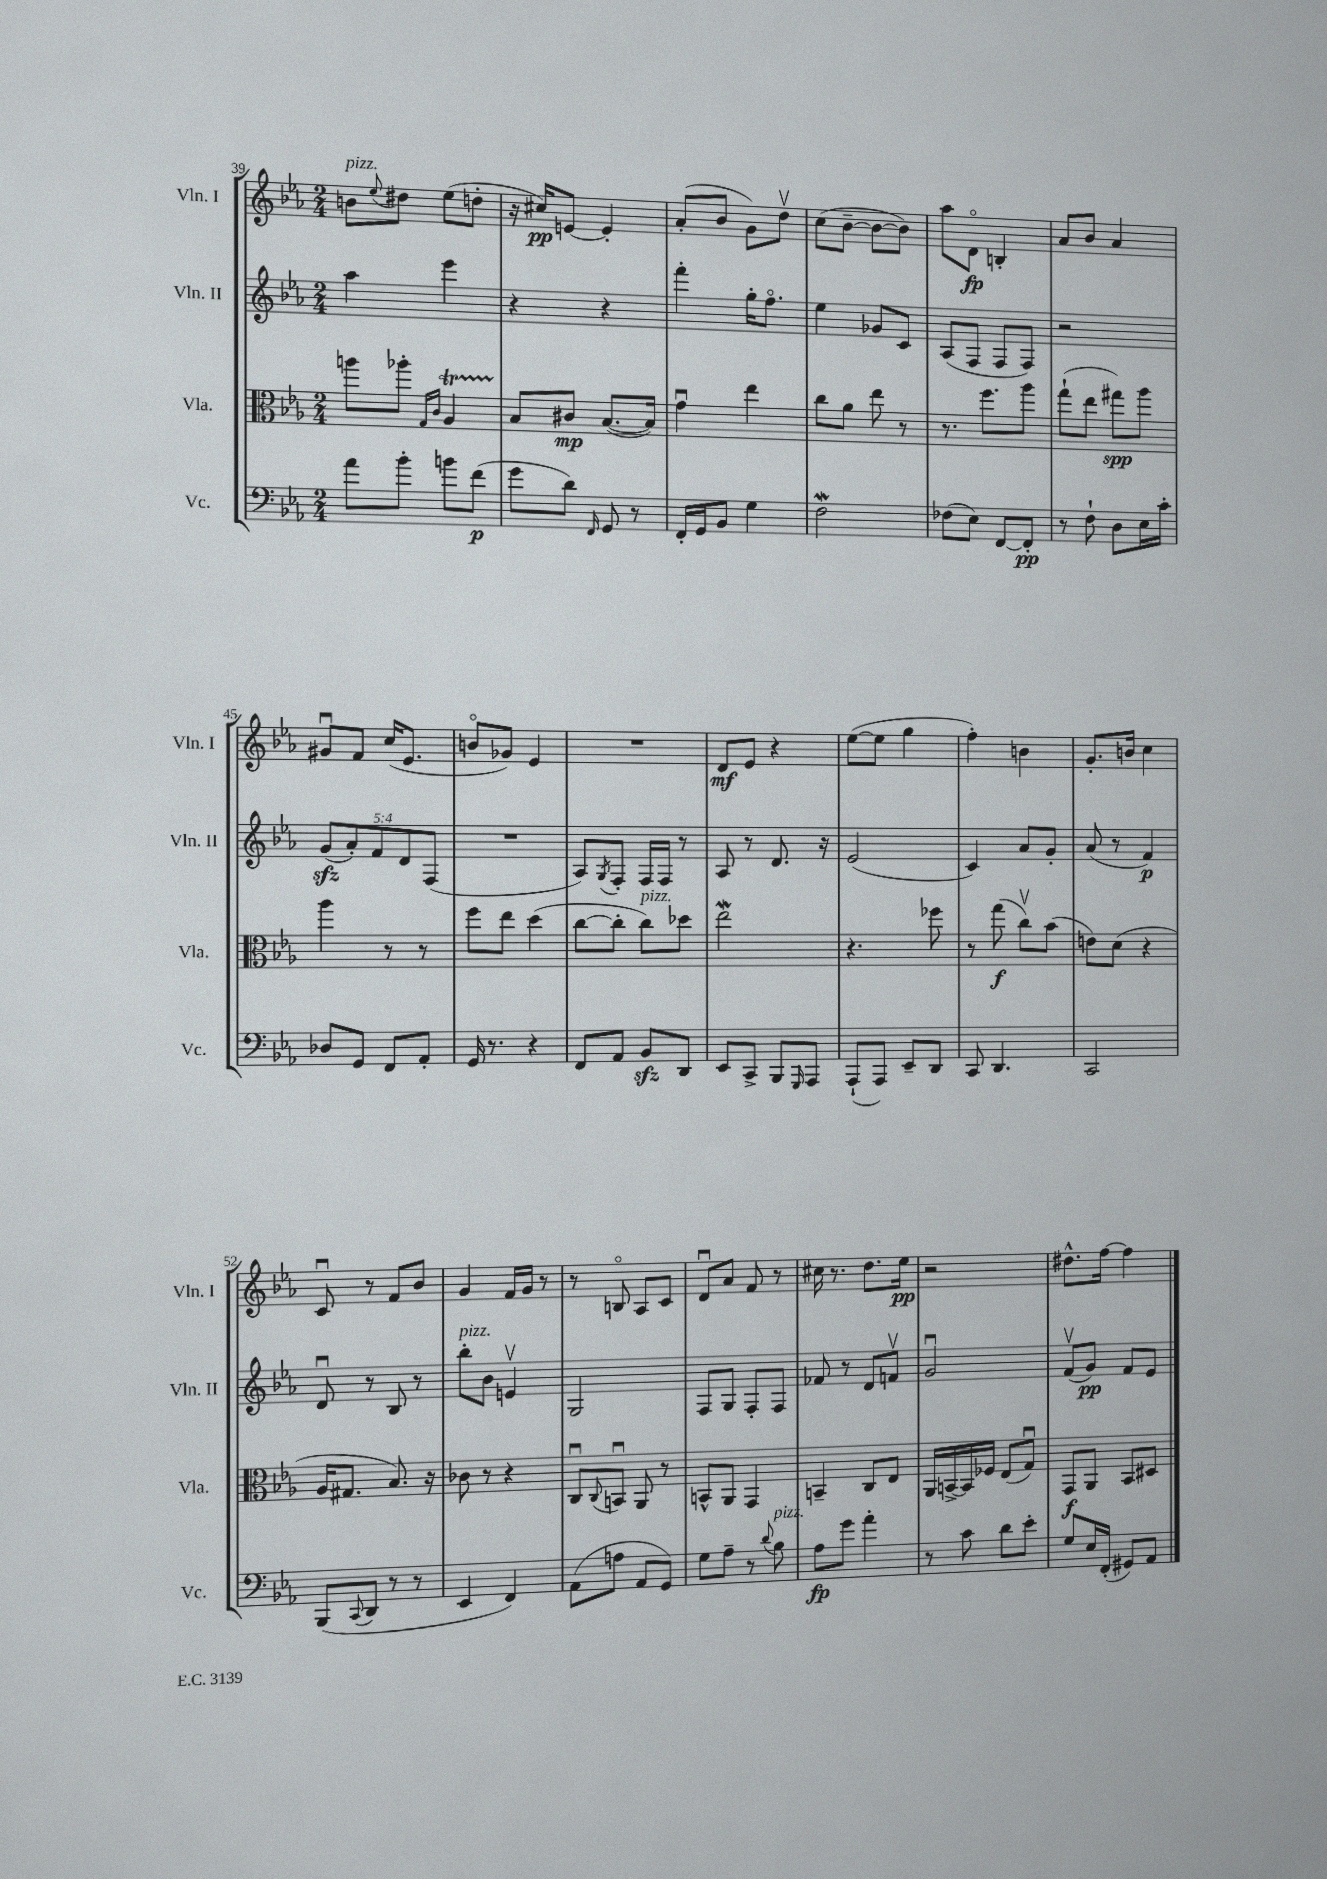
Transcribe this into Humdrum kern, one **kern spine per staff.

**kern	**kern	**kern	**kern
*staff4	*staff3	*staff2	*staff1
*clefF4	*clefC3	*clefG2	*clefG2
*k[b-e-a-]	*k[b-e-a-]	*k[b-e-a-]	*k[b-e-a-]
*M2/4	*M2/4	*M2/4	*M2/4
8a-	8aa	4aa-	8b
.	.	.	8qqee-
8b-'	8aa-'	.	8dd#
.	16qqG	.	.
.	16qqc	.	.
8b	4A-	4eee-	(8ee-
(8f	.	.	8dd'
=	=	=	=
8g	8B-	4r	16r
.	.	.	16cc#)
8d)	8c#	.	[8e
16qqFF	.	.	.
8GG	([8.B-	4r	4e']
8r	.	.	.
.	16B-])	.	.
=	=	=	=
16FF'	4gu	4fff'	(8a-'
16GG	.	.	.
8BB-	.	.	8b-
4G	4ee-	16gg'	8g)
.	.	8.ffo	.
.	.	.	8ddv
=	=	=	=
2F	8cc	4ee-	(8cc
.	8a-	.	[8b-~
.	8ee-	8g-	8b-_
.	8r	8c	8b-])
=	=	=	=
(8F-	8.r	(8A-	8aa-
8E-)	.	8F	8do
.	8.ff	.	.
[8FF	.	8F	4B'
8FF']	8aa-	8F)	.
=	=	=	=
8r	(8gg`	2r	8a-
8F`	8ee-	.	8b-
8D	8gg#)	.	4a-
16E-	8aa-	.	.
16c'	.	.	.
=	=	=	=
8D-	4aa-	(10g	8g#u
.	.	10a-')	.
8GG	.	.	8f
.	.	10f	.
8FF	8r	.	(16cc
.	.	10d	.
.	.	.	8.e-
8AA-'	8r	.	.
.	.	(10F	.
=	=	=	=
16GG	8ff	2r	8bo
8.r	.	.	.
.	8ee-	.	8g-)
4r	(4dd	.	4e-
=	=	=	=
8FF	[8cc	8A-)	2r
.	.	8qG	.
8AA-	8cc']	8F'	.
8BB-	8cc)	16F	.
.	.	16F	.
8DD	8dd-	8r	.
=	=	=	=
8EE-	2ee-	8A-	8d
8CC^	.	8r	8e-
8BBB-	.	8.d	4r
16qqGGG	.	.	.
8AAA-	.	.	.
.	.	16r	.
=	=	=	=
(8AAA-`	4.r	(2e-	([8ee-
8AAA-)	.	.	8ee-]
8EE-~	.	.	4gg
8DD	8ff-	.	.
=	=	=	=
8CC	8r	4c)	4ff')
4.DD	(8gg	.	.
.	8ccv)	8a-	4b
.	(8b-	8g'	.
=	=	=	=
2CC	8e)	(8a-	8.g'
.	(8d	8r	.
.	.	.	16b
.	4r	4f)	4cc
=	=	=	=
(8BBB-	16A-	8du	8cu
.	8.G#	.	.
8qqCC	.	.	.
8DD	.	8r	8r
8r	8.B-)	8B-	8f
8r	.	8r	8b-
.	16r	.	.
=	=	=	=
4EE-	8c-	8bb-'	4g
.	8r	8b-	.
4FF)	4r	4ev	16f
.	.	.	16g
.	.	.	8r
=	=	=	=
(8AA-	8Cu	2G	8r
.	8qqC	.	.
8A	8BBu	.	8Bo
8AA-	8AA-	.	8A-
8GG)	8r	.	8c
=	=	=	=
8G	8BB^^	8F	8du
8A-~	8AA-	8G	8a-
8r	4GG	8F'	8f
8qqd	.	.	.
8B-	.	8F	8r
=	=	=	=
8A-	4BB~	8f-	16cc#
.	.	.	8.r
8g	.	8r	.
4a-'	8C	8d	8.dd
.	8E-	8fv	.
.	.	.	16ee-
=	=	=	=
8r	16AA-	2gu	2r
.	[16BB^	.	.
8c	16BB]	.	.
.	16F-	.	.
8d	(8E-	.	.
8e-'	8Gu)	.	.
=	=	=	=
8G	8GG	(8fv	8.dd#^^
16E-	8AA-	8g)	.
(16FF'	.	.	[16ff
8GG#)	8BB-	8f	4ff]
8AA-	8D#	8e-	.
==	==	==	==
*-	*-	*-	*-
